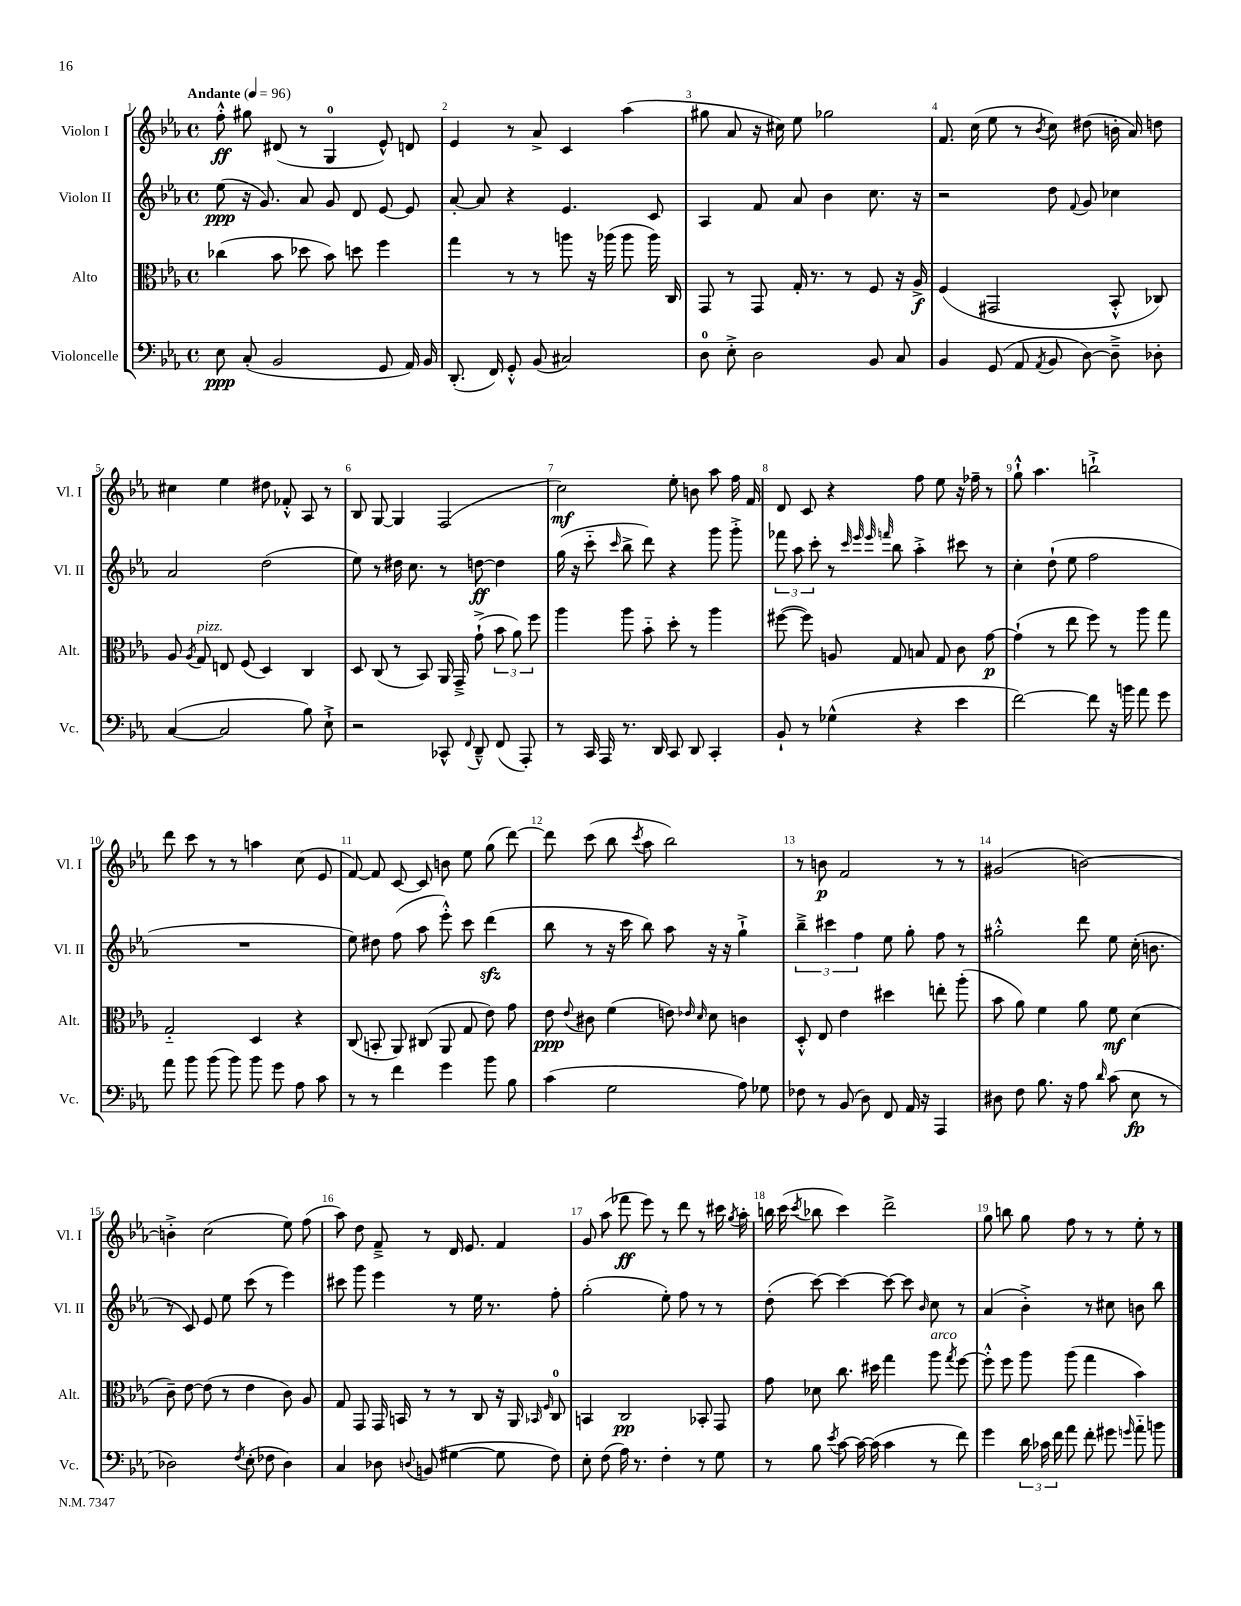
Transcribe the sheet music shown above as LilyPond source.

<<
\new StaffGroup <<
\new Staff = "s0" \with { instrumentName = "Violon I" shortInstrumentName = "Vl. I" } {
    \clef treble \key ees \major \defaultTimeSignature \time 4/4 \tempo "Andante" 4 = 96
    \autoBeamOff f''8-.-^\ff gis''8 dis'8( r8 g4-0 ees'8-^) d'8 |
    ees'4 r8 aes'8-> c'4 aes''4( |
    gis''8 aes'8 r16 cis''16) ees''8 ges''2 |
    f'8. c''16( ees''8 r8 \acciaccatura { bes'8 } c''8) dis''8( b'16-. aes'16) d''8 |
    cis''4 ees''4 dis''8 fes'8-.-^ aes8 r8 |
    bes8 g8~ g4 f2( |
    c''2\mf) ees''8-. b'8 aes''8 f''16 f'16 |
    d'8 c'8 r4 f''8 ees''8 r16 fes''16-- r8 |
    g''8-!-^ aes''4. b''2-!-> |
    d'''8 c'''8 r8 r8 a''4 c''8( ees'8 |
    f'8~) f'8 c'8~ c'8 b'8 ees''8 g''8( d'''8~) |
    d'''8 c'''8( bes''8 \acciaccatura { c'''8 } aes''8 bes''2) |
    r8 b'8\p f'2 r8 r8 |
    gis'2( b'2~) |
    b'4-.-> c''2( ees''8) f''8( |
    aes''8) d''8 f'8---> r8 d'16 ees'8. f'4 |
    g'8 aes''8( fes'''8\ff ees'''8) r8 d'''8 r8 cis'''16 \acciaccatura { g''8 } aes''16-. |
    b''16 c'''16( \acciaccatura { c'''8 } bes''8 c'''4) d'''2-> |
    g''8 b''8 g''8 f''8 r8 r8 ees''8-. r8 \bar "|." |
}
\new Staff = "s1" \with { instrumentName = "Violon II" shortInstrumentName = "Vl. II" } {
    \clef treble \key ees \major \defaultTimeSignature \time 4/4
    \autoBeamOff ees''8\ppp( r16 g'8.) aes'8 g'8 d'8 ees'8~ ees'8 |
    aes'8~-. aes'8 r4 ees'4. c'8 |
    aes4 f'8 aes'8 bes'4 c''8. r16 |
    r2 d''8 \appoggiatura { f'8 } g'8 ces''4 |
    aes'2 d''2( |
    ees''8) r8 dis''16 c''8. r8 d''8~\ff d''4 |
    g''16( r16 c'''8-_ \grace { c'''16 } bes''8-> d'''8) r4 g'''8 g'''8-.-> |
    \tuplet 3/2 { fes'''8 aes''8 c'''8-. } r8 \grace { c'''32 ees'''32 ees'''32 f'''32 } bes''8 aes''4-.-> cis'''8 r8 |
    c''4-. d''8-!( ees''8 f''2 |
    R1 |
    ees''8) dis''8 f''8( aes''8 ees'''8-.-^) c'''8 d'''4\sfz( |
    bes''8 r8 r16 c'''16 bes''8) aes''8 r16 r16 g''4-!-> |
    \tuplet 3/2 { bes''4---> cis'''4 f''4 } ees''8 g''8-. f''8 r8 |
    gis''2-.-^ d'''8 ees''8 c''16-.( b'8. |
    r8 c'8) ees'8 ees''8 c'''8( r8 ees'''4) |
    cis'''8 g'''8 ees'''4 r8 ees''16 r8. f''8-. |
    g''2-.( ees''8-.) f''8 r8 r8 |
    d''8-.( c'''8~) c'''4~ c'''8~ c'''8 \grace { bes'16 } c''8 r8 |
    aes'4( bes'4-.->) r8 cis''8 b'8 bes''8 \bar "|." |
}
\new Staff = "s2" \with { instrumentName = "Alto" shortInstrumentName = "Alt." } {
    \clef alto \key ees \major \defaultTimeSignature \time 4/4
    \autoBeamOff ces''4( bes'8 des''8 bes'8) d''8 f''4 |
    g''4 r8 r8 a''8 r16 aes''16( aes''8 aes''16) c16 |
    g,8 r8 g,8 g16-. r8. r8 f8 r16 aes16->\f |
    f4( gis,2 bes,8-.-^ ces8) |
    aes8 \acciaccatura { aes8 } g8^\markup { \italic "pizz." } e8 f8( d4) c4 |
    d8 c8( r8 bes,8) aes,16 g,16---> g'8-!->( \tuplet 3/2 { bes'8 aes'8) f''8 } |
    aes''4 aes''8 bes'8-_ d''8-. r8 aes''4 |
    fis''8~( fis''8) a8 g8 b8 g8 c'8 g'8~\p |
    g'4-!( r8 ees''8 f''8) r8 aes''8 g''8 |
    g2-_ d4 r4 |
    c8( b,8-. aes,8) cis8( aes,8 g8 ees'8) g'8 |
    ees'8\ppp \appoggiatura { ees'8 } cis'8 f'4( e'8) \grace { ees'16 d'16 } d'8 c'4 |
    d8-.-^ ees8 ees'4 dis''4 e''8-. aes''8-.( |
    bes'8 aes'8) f'4 aes'8 f'8\mf d'4( |
    c'8--) ees'8~ ees'8( r8 ees'4 c'8) aes8 |
    g8 g,8 g,16 b,16 r8 r8 c8 r16 aes,16 \grace { bes,16 f16 } c8-0 |
    b,4 c2\pp bes,8-. g,8 |
    g'8 des'8 c''8. dis''16 g''4 aes''8^\markup { \italic "arco" } \acciaccatura { g''8 } f''8~ |
    f''8-.-^ f''8 aes''8 aes''8( g''4 bes'4) \bar "|." |
}
\new Staff = "s3" \with { instrumentName = "Violoncelle" shortInstrumentName = "Vc." } {
    \clef bass \key ees \major \defaultTimeSignature \time 4/4
    \autoBeamOff ees8\ppp c8-.( bes,2 g,8 aes,16) bes,16 |
    d,8.-.( f,16) g,8-.-^ bes,8( cis2) |
    d8-0 ees8-.-> d2 bes,8 c8 |
    bes,4 g,8( aes,8 \acciaccatura { aes,8 } bes,8 d8~) d8---> des8-. |
    c4~( c2 bes8) ees8-!-> |
    r2 ces,8-^ \appoggiatura { f,8 } d,8---^ f,8( aes,,8-.) |
    r8 c,16 aes,,16 r8. d,16 c,8 d,8 c,4-. |
    bes,8-! r8 ges4-^( r4 ees'4 |
    f'2~) f'8 r16 b'16 aes'8 g'8 |
    aes'8 bes'8 bes'8( bes'8) bes'8 g'8 aes8 c'8 |
    r8 r8 f'4 g'4 bes'8 bes8 |
    c'4( g2 aes8) ges8 |
    fes8 r8 bes,8( d8) f,8 aes,16 r16 aes,,4 |
    dis8 f8 bes8. r16 aes8 \grace { d'16 } c'8( ees8\fp r8 |
    des2) \acciaccatura { f8 } ees8-.( fes8 des4) |
    c4 des8 \appoggiatura { d8 } b,8( gis4~ gis8 f8) |
    ees8-. f8( aes16) r8. f4-. r8 g8 |
    r8 bes8 \acciaccatura { ees'8 } c'8~ c'16~ c'16( c'4 r8 f'8) |
    g'4 \tuplet 3/2 { d'16 ces'16 f'16 } aes'8 f'8-. gis'8 \grace { g'16 } aes'8-_ b'8 \bar "|." |
}
>>
>>
\layout { \context { \Score \override BarNumber.break-visibility = ##(#f #t #t) barNumberVisibility = #all-bar-numbers-visible } }
